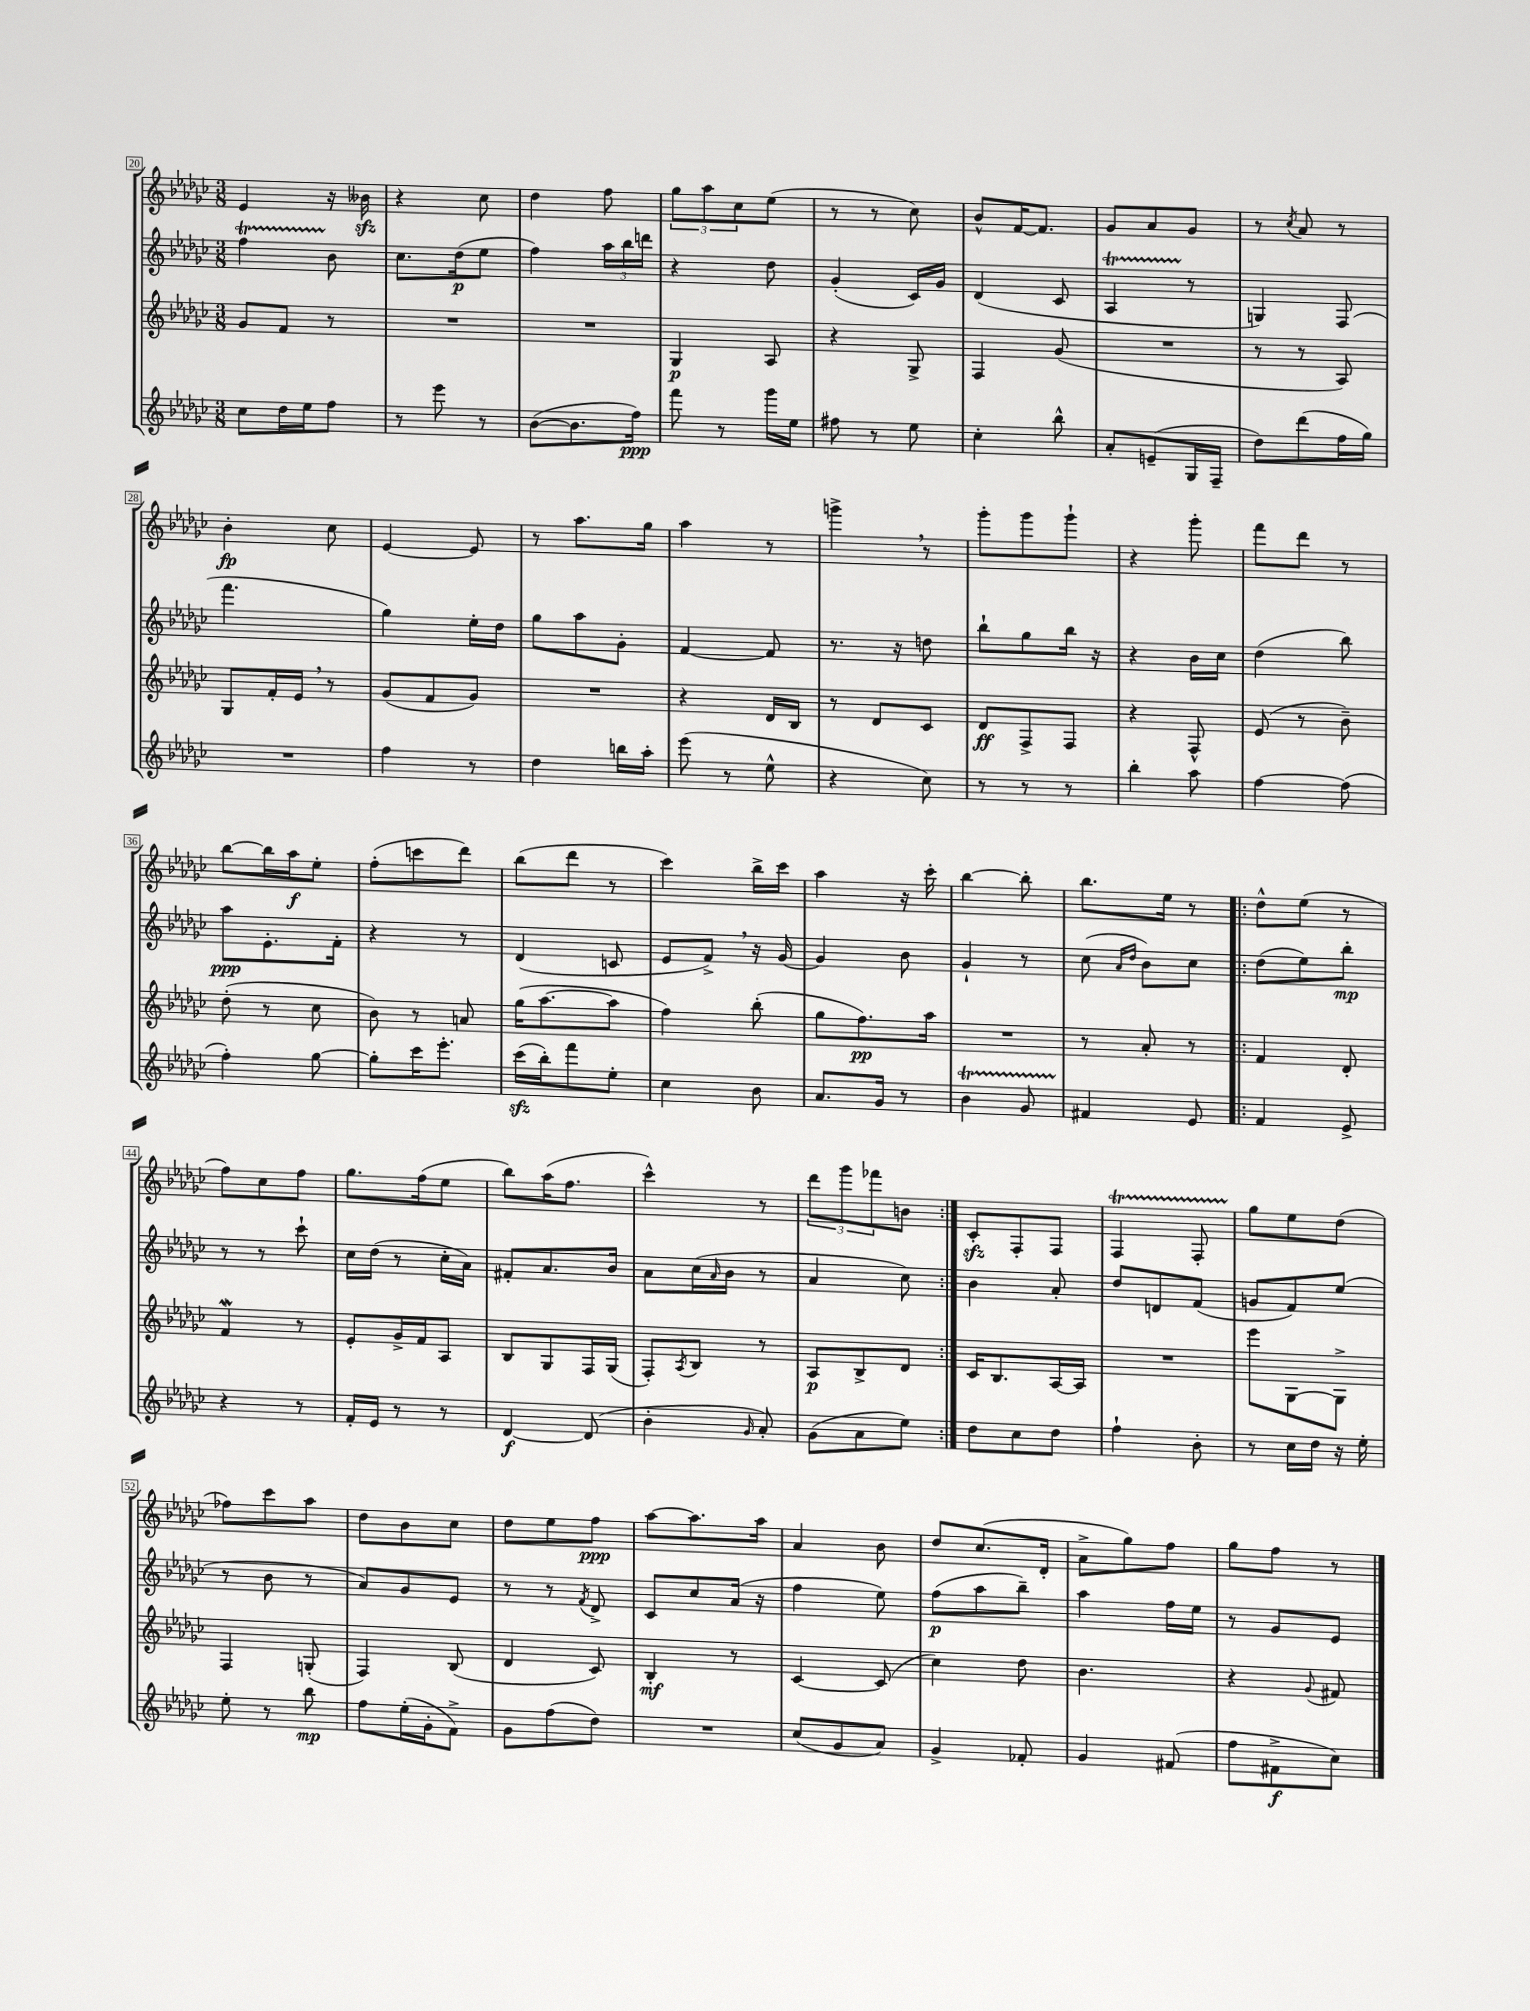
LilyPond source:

<<
\new StaffGroup <<
\new Staff = "s0" {
    \clef treble \key ges \major \numericTimeSignature \time 3/8
    ees'4 r16 beses'16\sfz |
    r4 ces''8 |
    des''4 f''8 |
    \tuplet 3/2 { ges''8 aes''8 ces''8 } ees''8( |
    r8 r8 ces''8) |
    bes'8-^ f'16~ f'8. |
    ges'8 aes'8 ges'8 |
    r8 \acciaccatura { ces''8 } aes'8 r8 |
    bes'4-.\fp ces''8 |
    ees'4~ ees'8 |
    r8 aes''8. ges''16 |
    aes''4 r8 |
    g'''4-> \breathe r8 |
    ges'''8-. ges'''8 ges'''8-! |
    r4 ges'''8-. |
    f'''8 des'''8 r8 |
    bes''8~ bes''16 aes''16\f ees''8-. |
    f''8-.( c'''8 des'''8) |
    bes''8( des'''8 r8 |
    ces'''4) bes''16-> ces'''16 |
    aes''4 r16 ces'''16-. |
    bes''4~ bes''8-. |
    bes''8. ees''16 r8 |
    \repeat volta 2 { des''8-^ ees''8( r8 |
    f''8) ces''8 f''8 |
    ges''8. f''16( ees''8 |
    bes''8) aes''16( f''8. |
    ces'''4-^) r8 |
    \tuplet 3/2 { des'''8 ges'''8 fes'''8 } b'8 | }
    ces'8-.\sfz f8-. f8 |
    f4\startTrillSpan f8-. |
    ges''8\stopTrillSpan ees''8 des''8( |
    fes''8) ces'''8 aes''8 |
    des''8 bes'8 ces''8 |
    des''8 ees''8 f''8\ppp |
    aes''8~ aes''8. aes''16 |
    aes'4 bes'8 |
    des''8 ces''8.( des'16-. |
    aes'8-> ges''8) f''8 |
    ges''8 f''8 r8 \bar "|." |
}
\new Staff = "s1" {
    \clef treble \key ges \major \numericTimeSignature \time 3/8
    f''4\startTrillSpan bes'8\stopTrillSpan |
    ces''8. des''16\p( ees''8 |
    f''4) \tuplet 3/2 { aes''16 bes''16 d'''16 } |
    r4 des''8 |
    ges'4-.( ces'16) ges'16 |
    des'4( ces'8 |
    aes4\startTrillSpan r8\stopTrillSpan |
    g4) f8( |
    f'''4. |
    ges''4) ees''16-. des''16 |
    ges''8 aes''8 ges'8-. |
    f'4~ f'8 |
    r8. r16 d''8 |
    bes''8-! ges''8 bes''16 r16 |
    r4 bes'16 ces''16 |
    des''4( bes''8) |
    aes''8\ppp ees'8.-. f'16-. |
    r4 r8 |
    des'4( c'8 |
    ees'8 f'8->) \breathe r16 ges'16~ |
    ges'4 bes'8 |
    ges'4-! r8 |
    ces''8( \grace { aes'16 des''16 } bes'8) ces''8 |
    \repeat volta 2 { des''8( ees''8) bes''8-.\mp |
    r8 r8 ces'''8-! |
    ces''16 des''16( r8 ces''16-. aes'16) |
    fis'8-. aes'8. bes'16 |
    aes'8 ces''16( \grace { aes'16 } bes'16 r8 |
    aes'4 ces''8) | }
    bes'4 aes'8-. |
    des''8 d'8 f'8( |
    g'8 f'8) ees''8( |
    r8 bes'8 r8 |
    aes'8) ges'8 ees'8 |
    r8 r8 \acciaccatura { f'8 } des'8-> |
    ces'8 ces''8 aes'16( r16 |
    f''4 ees''8) |
    f''8\p( aes''8 bes''8--) |
    aes''4 f''16 ees''16 |
    r8 ges'8 ees'8 \bar "|." |
}
\new Staff = "s2" {
    \clef treble \key ges \major \numericTimeSignature \time 3/8
    ges'8 f'8 r8 |
    R4. |
    R4. |
    ges4\p aes8 |
    r4 ges8-> |
    f4 ges'8( |
    R4. |
    r8 r8 aes8) |
    ges8 f'16-. ees'16 \breathe r8 |
    ges'8( f'8 ges'8) |
    R4. |
    r4 des'16 bes16 |
    r8 des'8 ces'8 |
    des'8\ff f8-> f8 |
    r4 f8-^ |
    ees'8( r8 bes'8--) |
    des''8-.( r8 ces''8 |
    bes'8) r8 a'8 |
    ges''16( aes''8.~ aes''8 |
    f''4) bes''8-.( |
    ges''8 f''8.\pp) aes''16 |
    R4. |
    r8 aes'8-. r8 |
    \repeat volta 2 { f'4 des'8-. |
    f'4\mordent r8 |
    ees'8-. ges'16-> f'16 aes8 |
    bes8 ges8 f16 ges16( |
    f8-.) \acciaccatura { aes8 } bes8 r8 |
    aes8\p bes8-> des'8 | }
    ces'16 bes8. aes16~ aes16 |
    R4. |
    ees'''8 ges8~ ges8-> |
    f4 g8-.( |
    f4) bes8( |
    des'4 ces'8) |
    bes4-.\mf r8 |
    ces'4~ ces'8( |
    ces''4) des''8 |
    bes'4. |
    r4 \appoggiatura { ges'8 } fis'8 \bar "|." |
}
\new Staff = "s3" {
    \clef treble \key ges \major \numericTimeSignature \time 3/8
    ces''8 des''16 ees''16 f''8 |
    r8 ees'''8 r8 |
    bes'8~( bes'8. f''16\ppp) |
    f'''8 r8 ges'''16 ees''16 |
    fis''8 r8 ees''8 |
    ces''4-. bes''8-^ |
    aes'8-. e'8--( ges16 f16-- |
    des''8) des'''8( f''16 ges''16) |
    R4. |
    f''4 r8 |
    des''4 b''16 aes''16-. |
    ees'''8( r8 ees''8-^ |
    r4 ces''8) |
    r8 r8 r8 |
    bes''4-. aes''8 |
    f''4~ f''8( |
    f''4-.) ges''8~ |
    ges''8-. ces'''16 ees'''8.-. |
    ces'''16\sfz( bes''16-.) f'''8 ees''8-. |
    ces''4 bes'8 |
    aes'8. ges'16 r8 |
    bes'4\startTrillSpan ges'8 |
    fis'4\stopTrillSpan ees'8 |
    \repeat volta 2 { f'4 ees'8-> |
    r4 r8 |
    f'16-. ees'16 r8 r8 |
    des'4~\f des'8( |
    bes'4-. \grace { ges'16 } aes'8-.) |
    ges'8( aes'8 ees''8) | }
    des''8 ces''8 des''8 |
    f''4-! bes'8-. |
    r8 ces''16 des''16 r16 ees''16-. |
    ees''8-. r8 bes''8\mp |
    f''8 ees''16-.( ges'16-. f'8->) |
    ges'8 f''8( des''8) |
    R4. |
    ces''8( ges'8 aes'8) |
    ges'4-> fes'8-. |
    ges'4 fis'8( |
    f''8 fis'8->\f ces''8) \bar "|." |
}
>>
>>
\layout { \context { \Score currentBarNumber = #20 \override BarNumber.stencil = #(make-stencil-boxer 0.1 0.3 ly:text-interface::print) } }
